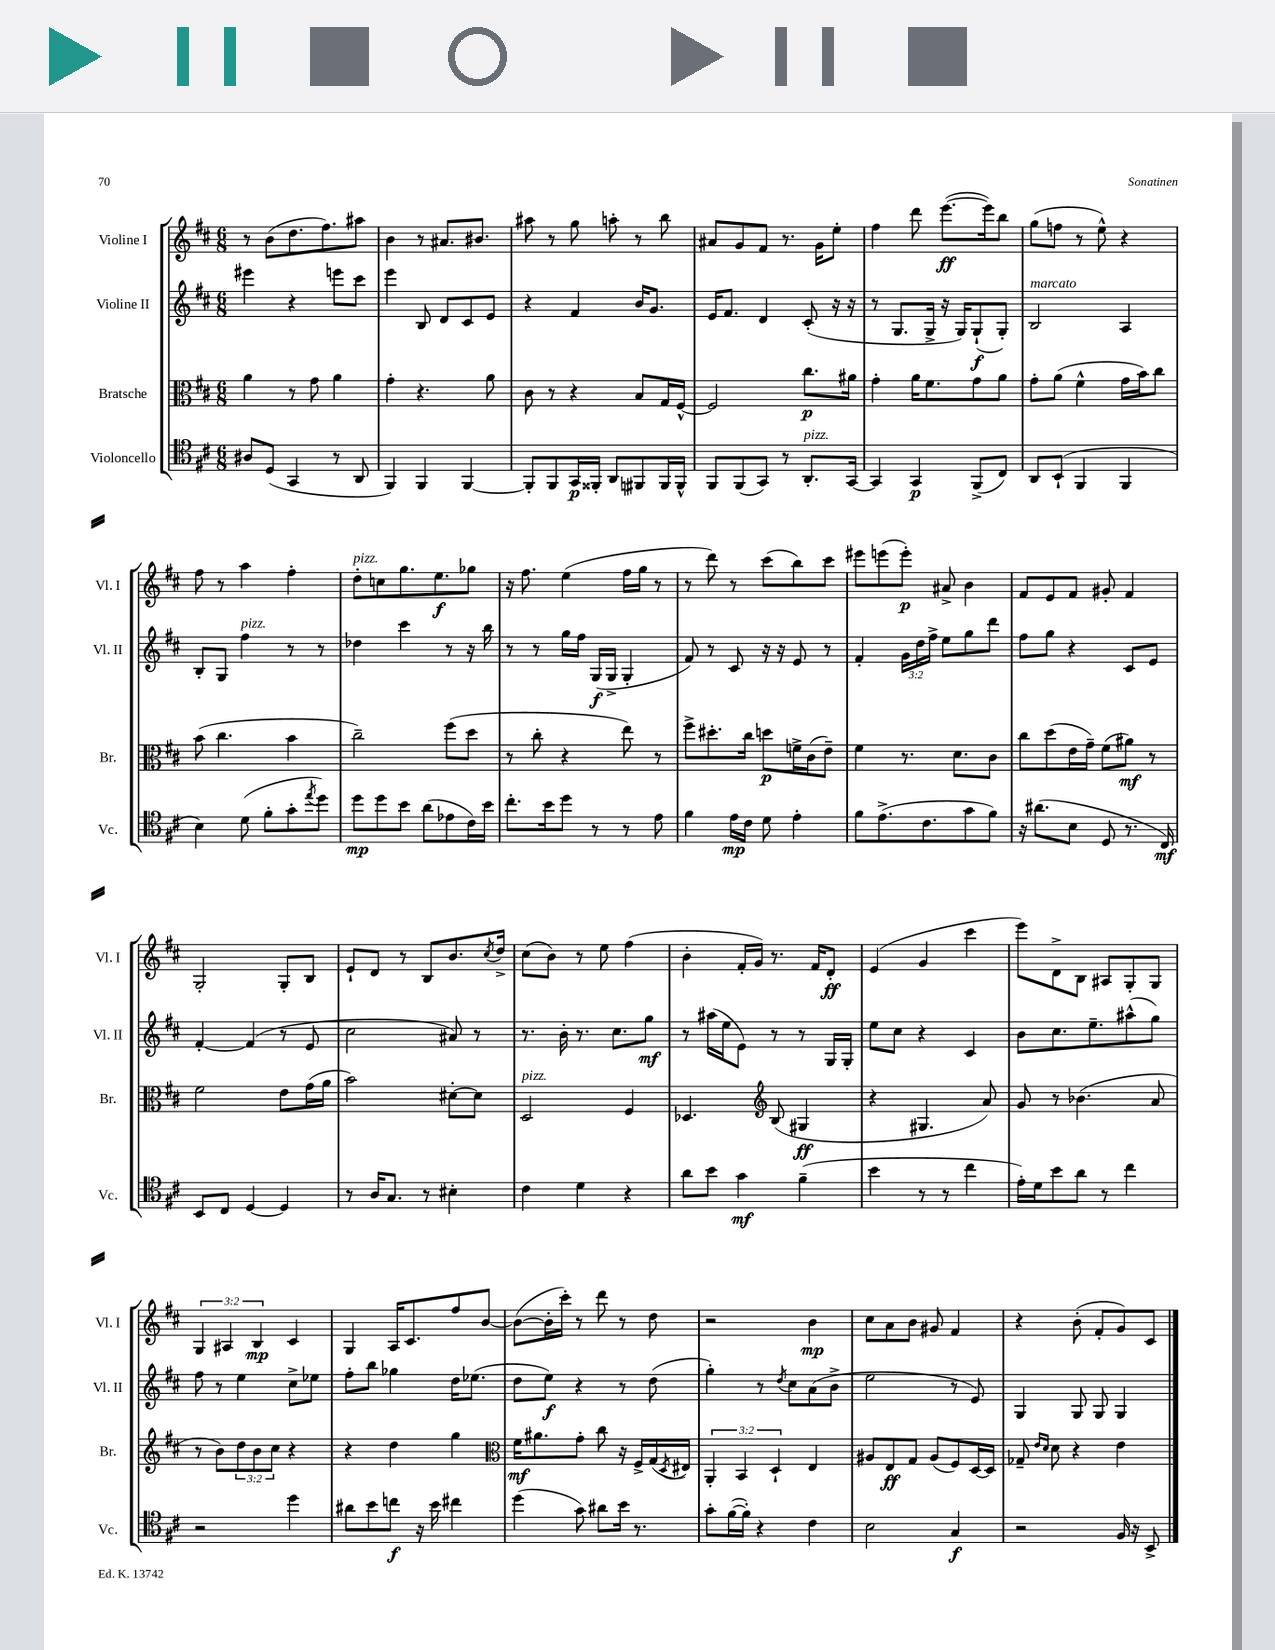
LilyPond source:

<<
\new StaffGroup <<
\new Staff = "s0" \with { instrumentName = "Violine I" shortInstrumentName = "Vl. I" } {
    \clef treble \key d \major \numericTimeSignature \time 6/8 \override Staff.TupletNumber.text = #tuplet-number::calc-fraction-text
    r8 b'8( d''8. fis''8.) ais''8 |
    b'4 r8 ais'8. bis'8. |
    ais''8 r8 g''8 a''8-. r8 b''8 |
    ais'8 g'8 fis'8 r8. g'16 e''8-. |
    fis''4 d'''8 e'''8.~\ff( e'''16) b''8 |
    g''8( f''8 r8 e''8-^) r4 |
    fis''8 r8 a''4 fis''4-. |
    d''8-.^\markup { \italic "pizz." } c''8 g''8. e''8.\f ges''8 |
    r16 fis''8. e''4( fis''16 g''16 r8 |
    r8 d'''8) r8 cis'''8( b''8) cis'''8 |
    eis'''8 e'''8( e'''8-.\p) ais'8-> b'4 |
    fis'8 e'8 fis'8 gis'8-. fis'4 |
    g2-. g8-. b8 |
    e'8-! d'8 r8 b8 b'8. \acciaccatura { cis''8 } d''16-> |
    cis''8( b'8) r8 e''8 fis''4( |
    b'4-. fis'16-. g'16) r8. fis'16 d'8-.\ff |
    e'4( g'4 cis'''4 |
    e'''8) d'8-> b8 ais8 g8-. g8 |
    \tuplet 3/2 { g4 ais4 b4\mp } cis'4 |
    g4 a16 cis'8. fis''8 b'8~ |
    b'8~( b'16-. cis'''16-.) r8 d'''8 r8 d''8 |
    r2 b'4\mp |
    cis''8 a'8 b'8 gis'8 fis'4 |
    r4 b'8-.( fis'8-. g'8) cis'8 \bar "|." |
}
\new Staff = "s1" \with { instrumentName = "Violine II" shortInstrumentName = "Vl. II" } {
    \clef treble \key d \major \numericTimeSignature \time 6/8 \override Staff.TupletNumber.text = #tuplet-number::calc-fraction-text
    eis'''4 r4 e'''8 cis'''8 |
    e'''4 b8 d'8 cis'8 e'8 |
    r4 fis'4 b'16 g'8. |
    e'16 fis'8. d'4 cis'8-.( r16 r16 |
    r8 g8. g16-> r16 g16) g8-!\f( g8-.) |
    b2^\markup { \italic "marcato" } a4 |
    b8-. g8 fis''4^\markup { \italic "pizz." } r8 r8 |
    des''4 cis'''4 r8 r16 b''16 |
    r8 r8 g''16 fis''16 g16\f( g16-> g4-. |
    fis'8) r8 cis'8 r16 r16 e'8 r8 |
    fis'4-. \tuplet 3/2 { g'16 d''16 fis''16-> } e''8 g''8 d'''8 |
    fis''8 g''8 r4 cis'8 e'8 |
    fis'4~-. fis'4( r8 e'8 |
    cis''2 ais'8) r8 |
    r8. b'16-. r8. cis''8. g''8\mf |
    r8 ais''16( e''16 e'8) r8 r8 g16 g16-. |
    e''8 cis''8 r4 cis'4 |
    b'8 cis''8. e''8.-- ais''8-^( g''8) |
    fis''8 r8 e''4 cis''8-> ees''8 |
    fis''8-. b''8 ges''4 d''16 ees''8.( |
    d''8 e''8\f) r4 r8 d''8( |
    g''4-.) r8 \acciaccatura { d''8 } cis''8 a'8( b'8-> |
    e''2 r8 e'8) |
    g4 g8 g8 g4 \bar "|." |
}
\new Staff = "s2" \with { instrumentName = "Bratsche" shortInstrumentName = "Br." } {
    \clef alto \key d \major \numericTimeSignature \time 6/8 \override Staff.TupletNumber.text = #tuplet-number::calc-fraction-text
    a'4 r8 g'8 a'4 |
    g'4-. r4. a'8 |
    cis'8 r8 r4 b8 g16 fis16~-^ |
    fis2 cis''8.\p ais'16 |
    g'4-. a'16 fis'8. g'8 a'8 |
    g'8-. a'8( fis'4-^ g'16 b'16) cis''8 |
    b'8( cis''4. b'4 |
    cis''2--) fis''8( d''8 |
    r8 cis''8-. r4 e''8) r8 |
    fis''8-> dis''8.-. cis''16 d''8\p f'16-> cis'16( e'8--) |
    fis'4 r8. d'8. cis'8 |
    cis''8 d''8( e'16 g'16--) fis'8( ais'8\mf) r8 |
    fis'2 e'8 g'16( a'16 |
    b'2) dis'8~-. dis'8 |
    d2^\markup { \italic "pizz." } fis4 |
    des4. \clef treble b8( gis4\ff |
    r4 gis4. a'8) |
    g'8 r8 bes'4.( a'8 |
    r8 b'8) \tuplet 3/2 { d''8 b'8 cis''8 } r4 |
    r4 d''4 g''4 |
    \clef alto fis'16\mf ais'8. g'8-. cis''8 r16 fis16-> g16( \acciaccatura { d8 } eis16) |
    \tuplet 3/2 { a,4-. b,4 d4-! } e4 |
    ais8 e8\ff g8 ais8( fis8) d16~ d16 |
    ges8-- \grace { e'16 d'16 } d'8 r4 e'4 \bar "|." |
}
\new Staff = "s3" \with { instrumentName = "Violoncello" shortInstrumentName = "Vc." } {
    \clef tenor \key d \major \numericTimeSignature \time 6/8
    ais8 d8( g,4 r8 a,8 |
    fis,4) fis,4 fis,4~ |
    fis,8-. fis,8 g,16\p fisis,16-. a,8 fis,8 fis,16 fis,16-^ |
    fis,8 fis,8( g,8) r8 a,8.-.^\markup { \italic "pizz." } g,16~ |
    g,4 g,4\p fis,8->( cis8) |
    a,8 b,8-!( fis,4 fis,4 |
    b4) d'8( fis'8-. g'8-. \acciaccatura { e''8 } d''8) |
    d''8\mp d''8 b'8 a'8( ees'8 cis'16) b'16 |
    cis''8.-. b'16 d''8 r8 r8 e'8 |
    fis'4 e'16\mp cis'16 d'8 e'4-. |
    fis'8 e'8.->( cis'8. g'8 fis'8) |
    r16 ais'8.( b8 d8 r8. cis16\mf) |
    b,8 cis8 d4~ d4 |
    r8 a16 g8. r8 bis4-. |
    cis'4 d'4 r4 |
    a'8 b'8 g'4\mf fis'4--( |
    b'4 r8 r8 cis''4 |
    e'16-.) d'16 b'8 a'8 r8 cis''4 |
    r2 d''4 |
    ais'8 b'8 c''8\f r16 b'16 cis''4 |
    d''4( g'8) ais'8 b'16 r8. |
    g'8-. fis'16~( fis'16-.) r4 cis'4 |
    b2 g4\f |
    r2 fis16 r16 b,8-> \bar "|." |
}
>>
>>
\layout { \context { \Score \remove "Bar_number_engraver" } }
